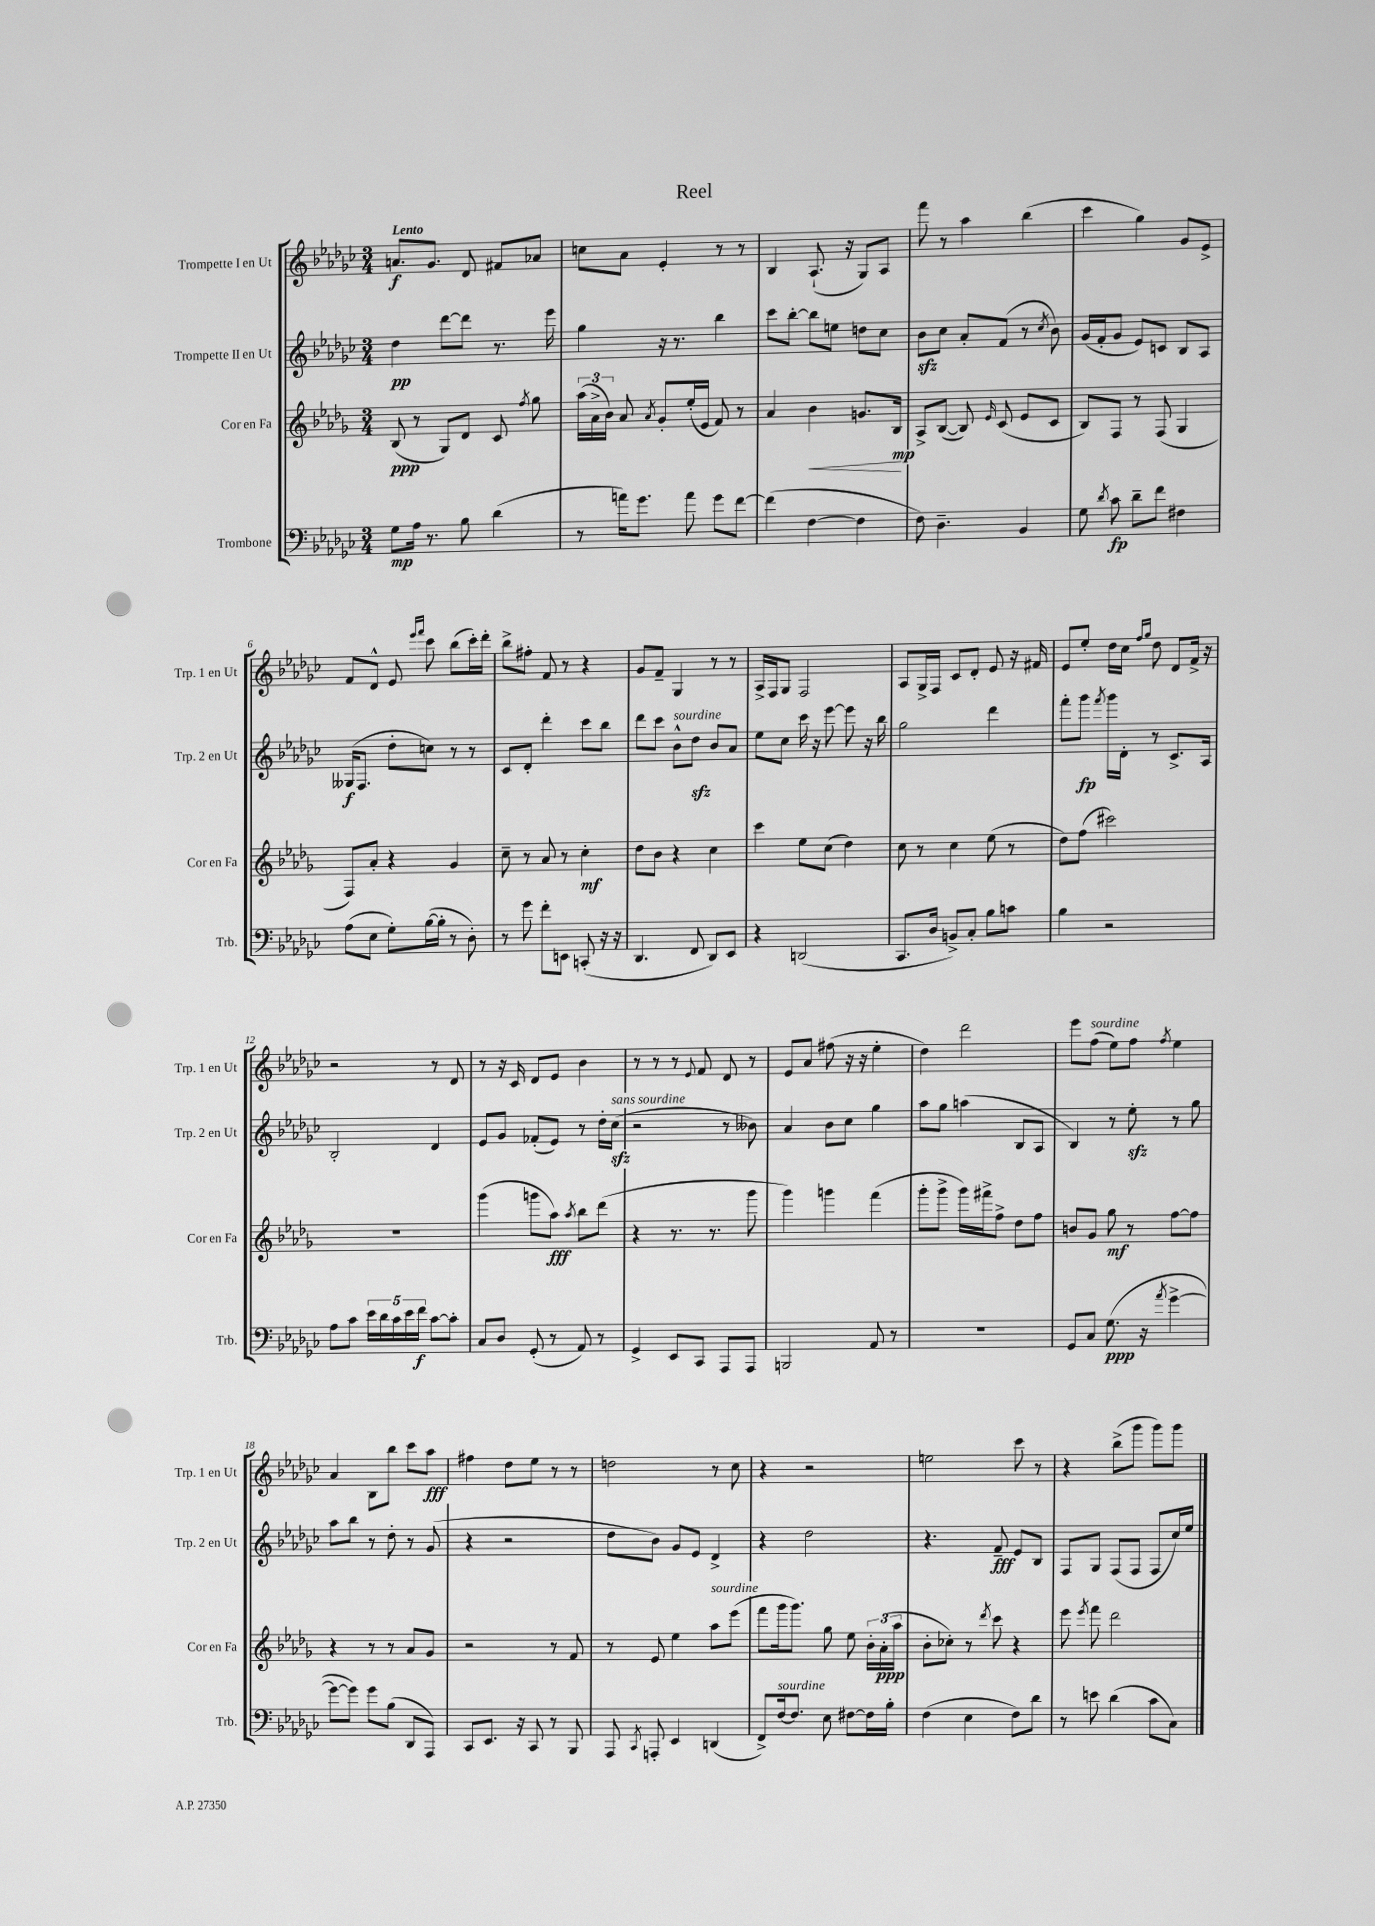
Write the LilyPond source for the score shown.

\header { title = "Reel" }
<<
\new StaffGroup <<
\new Staff = "s0" \with { instrumentName = "Trompette I en Ut" shortInstrumentName = "Trp. 1 en Ut" } {
    \clef treble \key ges \major \numericTimeSignature \time 3/4 \tempo "Lento"
    \autoBeamOff a'8.[\f ges'8.] des'8 fis'8[ aes'8] |
    c''8[ aes'8] ees'4-. r8 r8 |
    bes4 aes8.-!( r16 ges8[) aes8] |
    f'''8 r8 aes''4 bes''4( |
    ces'''4 ges''4) ges'8[ ees'8]-> |
    f'8[ des'8]-^ ees'8 \grace { ees'''16[ f'''16] } ces'''8 bes''8[( ces'''16-.) des'''16]-. |
    bes''8[-> fis''8]-. f'8 r8 r4 |
    ges'8[ f'8]-- ges4 r8 r8 |
    aes16[-> f16 ges8] f2 |
    aes8[ ges16-> f16] ces'8[ des'8]-. ees'8 r16 fis'16 |
    ees'8[ ees''8]-. des''16[ ces''16] \grace { f''16[ ges''16] } des''8 des'8[ f'16]-> r16 |
    r2 r8 des'8 |
    r8 r16 ces'16 des'8[ ees'8] bes'4 |
    r8 r8 r8 \appoggiatura { ees'8 } f'8 des'8 r8 |
    ees'8[ aes'8] fis''8( r16 r16 ees''4-. |
    des''4) des'''2 |
    ees'''8[ f''8]^\markup { \italic "sourdine" }( ees''8[) f''8] \acciaccatura { f''8 } ees''4 |
    aes'4 bes8[ bes''8] ces'''8[ aes''8]\fff |
    fis''4 des''8[ ees''8] r8 r8 |
    d''2 r8 ces''8 |
    r4 r2 |
    e''2 ces'''8 r8 |
    r4 bes''8[->( ges'''8] ges'''8[) ges'''8] \bar "|." |
}
\new Staff = "s1" \with { instrumentName = "Trompette II en Ut" shortInstrumentName = "Trp. 2 en Ut" } {
    \clef treble \key ges \major \numericTimeSignature \time 3/4
    \autoBeamOff des''4\pp des'''8[~ des'''8] r8. ees'''16 |
    ges''4 r16 r8. bes''4 |
    ces'''8[ bes''8]~-. bes''8[ e''8] d''8[ ces''8] |
    bes'8[\sfz ces''8] aes'8[-. f'8]( r8 \acciaccatura { ces''8 } bes'8) |
    ges'16[( f'16-. ges'8] ees'8[) c'8] bes8[ aes8] |
    geses16[\f( f8.] des''8[-. c''8]) r8 r8 |
    ces'8[ des'8]-. des'''4-. ces'''8[ bes''8] |
    des'''8[ ces'''8] bes'8[-^^\markup { \italic "sourdine" } des''8]\sfz bes'8[ aes'8] |
    ees''8[ ces''8] ces'''16 r16 ees'''8~ ees'''8 r16 bes''16 |
    ges''2 des'''4 |
    f'''8[-. ges'''8]\fp \acciaccatura { f'''8 } ges'''16[ des'16]-. r8 ces'8.[-> aes16] |
    bes2-. des'4 |
    ees'8[ ges'8] fes'8[-.( ees'8]) r8 des''16[-. ces''16]\sfz^\markup { \italic "sans sourdine" }( |
    r2 r8 beses'8) |
    aes'4 bes'8[ ces''8] ges''4 |
    aes''8[ ges''8] a''4( bes8[ aes8] |
    bes4) r8 ees''8-.\sfz r8 ges''8 |
    aes''8[ bes''8] r8 des''8-. r8 ges'8( |
    r4 r2 |
    des''8[ bes'8]) ges'8[ ees'8] des'4-> |
    r4 des''2 |
    r4. f'8--\fff ees'8[ bes8] |
    f8[ ges8] f8[( f8] f8[ ces''16) ees''16] \bar "|." |
}
\new Staff = "s2" \with { instrumentName = "Cor en Fa" shortInstrumentName = "Cor en Fa" } {
    \clef treble \key des \major \numericTimeSignature \time 3/4
    \autoBeamOff bes8\ppp( r8 ges8[) des'8] c'8 \acciaccatura { f''8 } ges''8 |
    \tuplet 3/2 { aes''16[( aes'16-> bes'16]) } aes'8 \acciaccatura { aes'8 } ges'8[-. ees''16-.( ees'16] f'8) r8 |
    aes'4 bes'4\< g'8.[ bes16]\mp\! |
    aes8[-> bes8]~( bes8) \grace { ees'16 } c'8( ees'8[ c'8] |
    bes8[) f8] r8 f8( ges4 |
    f8[) aes'8]-. r4 ges'4 |
    c''8-- r8 aes'8 r8 c''4-.\mf |
    des''8[ bes'8] r4 c''4 |
    c'''4 ees''8[ c''8]( des''4) |
    c''8 r8 c''4 ees''8( r8 |
    des''8[) f''8]( cis'''2) |
    R2. |
    ges'''4( g'''8[ aes''8]\fff) \acciaccatura { aes''8 } bes''8[ des'''8]( |
    r4 r8. r8. ges'''8 |
    ges'''4) g'''4 f'''4( |
    ges'''8[-. ges'''8]-> ges'''16[) fis'''16-> f''8]-> des''8[ f''8] |
    b'8[ ges'8] ges''8\mf r8 f''8[~ f''8] |
    r4 r8 r8 aes'8[ ges'8] |
    r2 r8 f'8 |
    r8 ees'8 ees''4 aes''8[^\markup { \italic "sourdine" } ees'''8]( |
    f'''8[ ges'''16 ges'''8.]) ges''8 ees''8 \tuplet 3/2 { bes'16[-. aes'16-.\ppp( aes''16] } |
    bes'8[-. ces''8]-.) r8 \acciaccatura { des'''8 } c'''8 r4 |
    ees'''8 \acciaccatura { ees'''8 } f'''8 des'''2 \bar "|." |
}
\new Staff = "s3" \with { instrumentName = "Trombone" shortInstrumentName = "Trb." } {
    \clef bass \key ges \major \numericTimeSignature \time 3/4
    \autoBeamOff ges8[\mp aes16] r8. bes8 des'4( |
    r8 a'16[) ges'8.] a'8 ges'8[ f'8]~ |
    f'4( f4~ f4 |
    f8) des4.-- bes,4 |
    ges8 \acciaccatura { des'8 } ces'8\fp des'8[-- f'8] fis4 |
    aes8[( ees8] ges8[-.) bes16~( bes16]-. r8 des8-.) |
    r8 ges'8 f'8[-. e,8] c,8-.( r16 r16 |
    des,4. f,8 des,8[) ees,8] |
    r4 d,2( |
    ces,8.[ des16] b,8[->) ces8]-. bes8[ c'8] |
    bes4 r2 |
    aes8[ ces'8] \tuplet 5/4 { ees'16[ des'16 ces'16 ees'16 f'16]\f } ces'8[~ ces'8]-. |
    ces8[ des8] ges,8-.( r8 aes,8) r8 |
    ges,4-> ees,8[ ces,8] aes,,8[ aes,,8] |
    b,,2 aes,8 r8 |
    R2. |
    ges,8[ ces8] ges8.\ppp( r16 \acciaccatura { aes'8 } ges'4~-> |
    ges'8[~ ges'8]) ges'8[ bes8]( des,8[ aes,,8]) |
    ces,8[ ees,8.] r16 ces,8 r8 bes,,8 |
    aes,,8 \acciaccatura { ces,8 } a,,8-. ees,4 d,4( |
    f,8[->) f16~^\markup { \italic "sourdine" } f8.] ees8 fis8[~ fis16 bes16]-. |
    f4( ees4 f8[) des'8] |
    r8 e'8 des'4( ces'8[ ces8]) \bar "|." |
}
>>
>>
